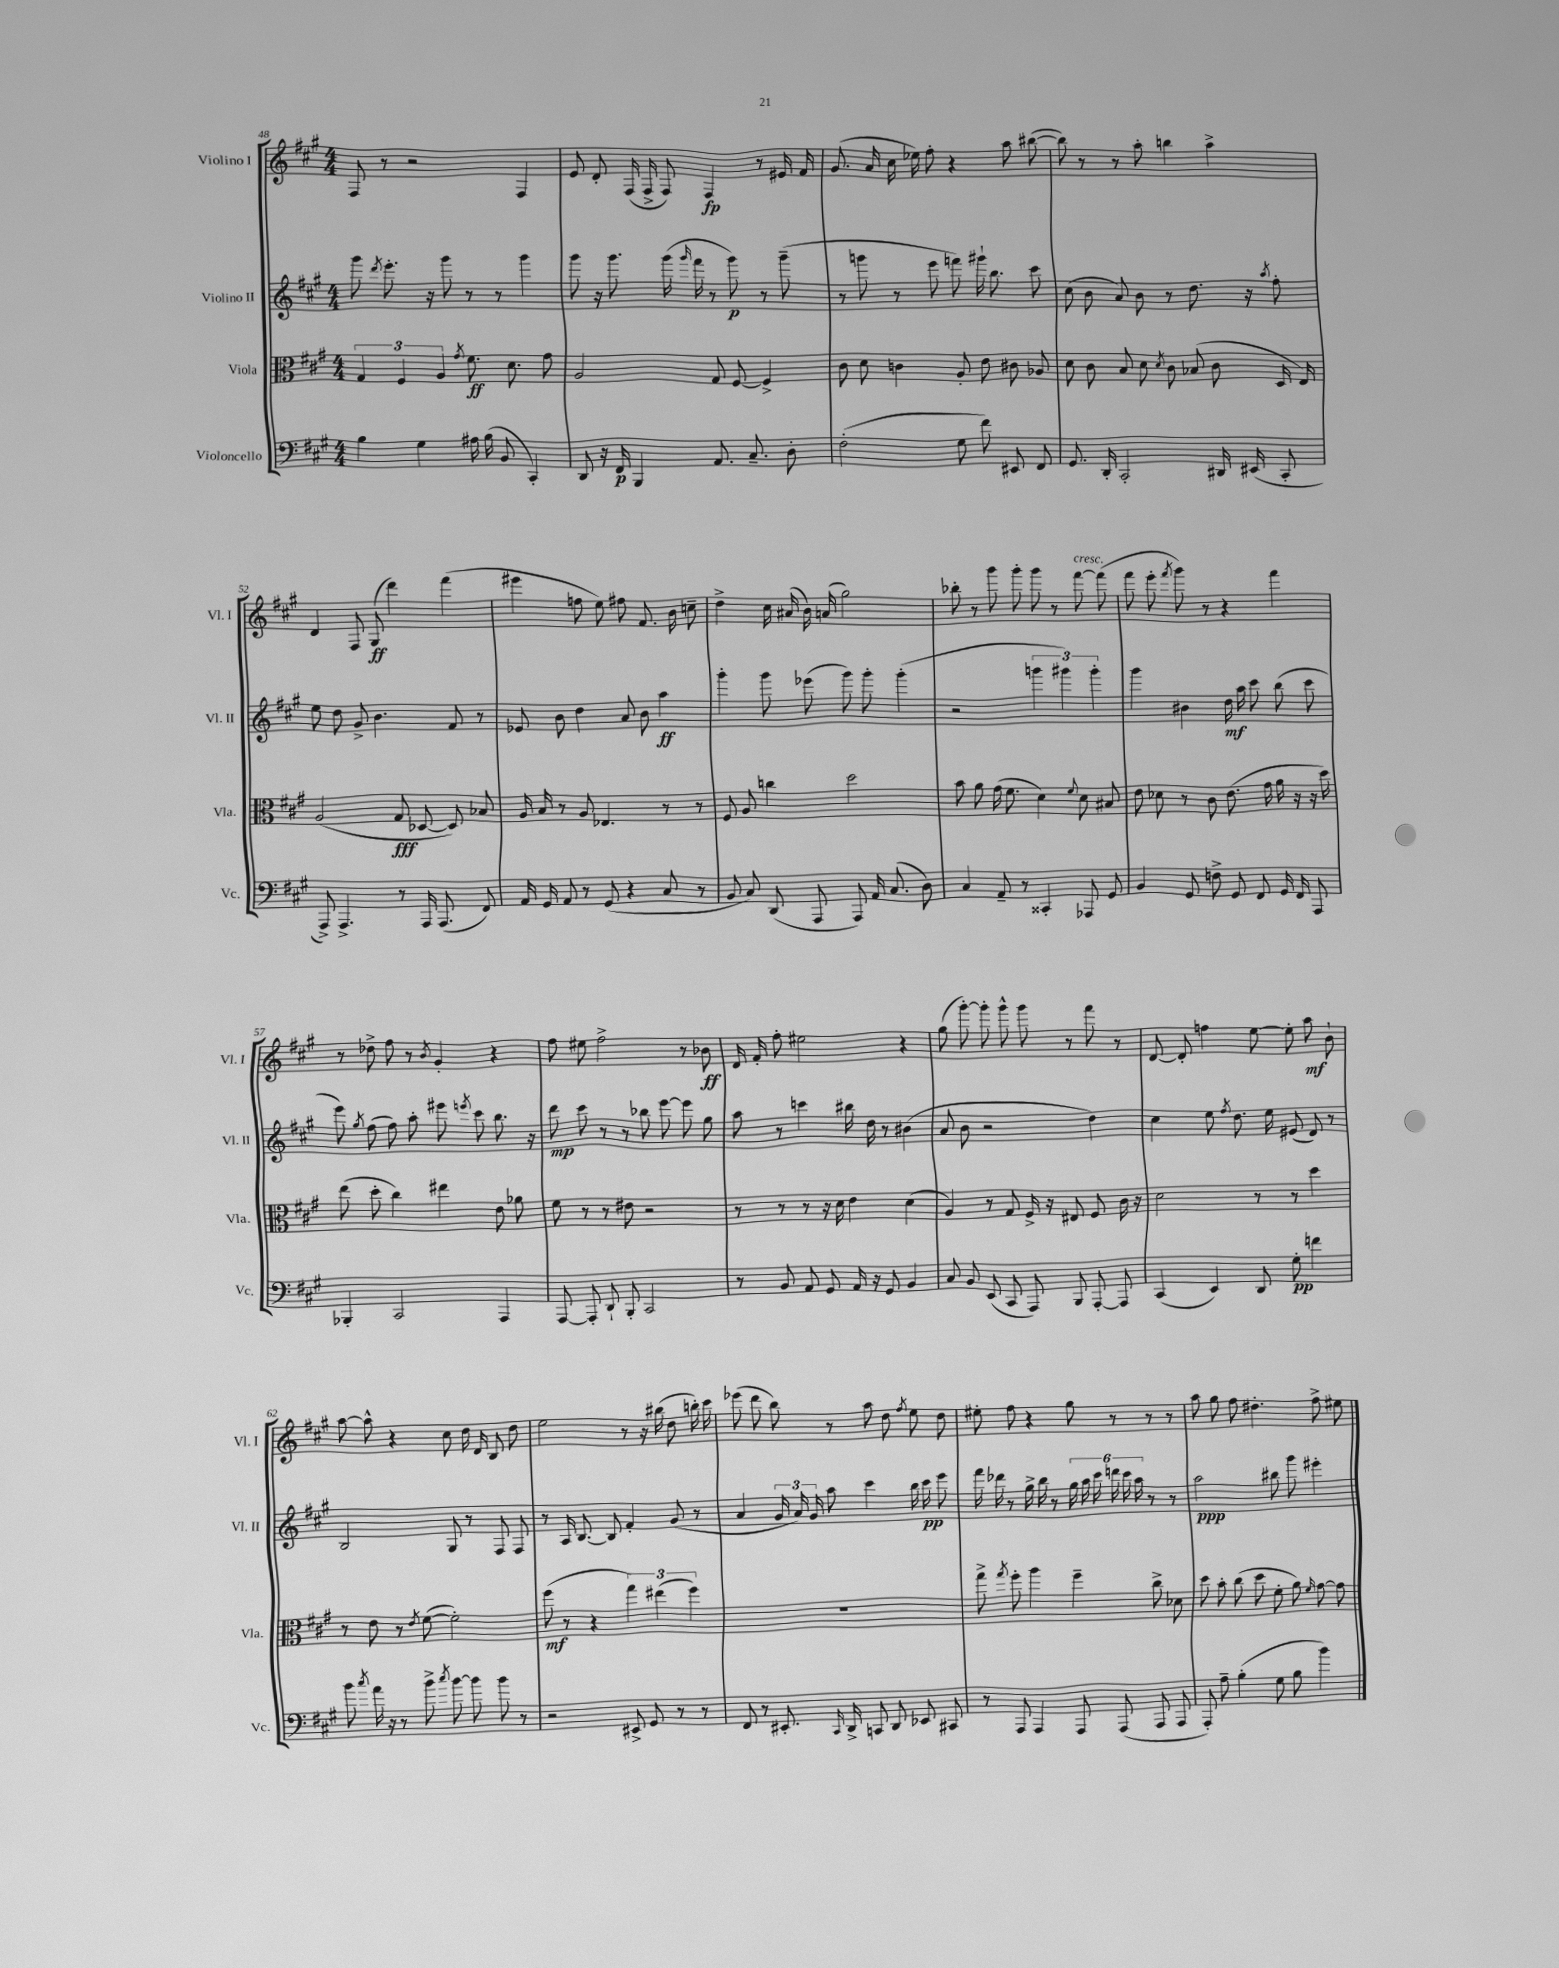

**kern	**dynam	**kern	**dynam	**kern	**dynam	**kern	**dynam
*part4	*part4	*part3	*part3	*part2	*part2	*part1	*part1
*staff4	*staff4	*staff3	*staff3	*staff2	*staff2	*staff1	*staff1
*I"Violoncello	*	*I"Viola	*	*I"Violino II	*	*I"Violino I	*
*I'Vc.	*	*I'Vla.	*	*I'Vl. II	*	*I'Vl. I	*
*clefF4	*	*clefC3	*	*clefG2	*	*clefG2	*
*k[f#c#g#]	*	*k[f#c#g#]	*	*k[f#c#g#]	*	*k[f#c#g#]	*
*M4/4	*	*M4/4	*	*M4/4	*	*M4/4	*
=48	=48	=48	=48	=48	=48	=48	=48
4B\	.	6G#/	.	8ggg#\	.	8F#/	.
.	.	.	.	8qddd/	.	.	.
.	.	.	.	8.eee'\	.	8r	.
.	.	6F#/	.	.	.	.	.
4G#\	.	.	.	.	.	2r	.
.	.	.	.	16r	.	.	.
.	.	6A/	.	.	.	.	.
.	.	.	.	8ggg#\	.	.	.
.	.	8qg#/	.	.	.	.	.
16A#X\	.	8.f#\	ff	8r	.	.	.
(16B\	.	.	.	.	.	.	.
8BB/	.	.	.	8r	.	.	.
.	.	8.d\	.	.	.	.	.
4CC#'/)	.	.	.	4ggg#\	.	4F#/	.
.	.	8g#\	.	.	.	.	.
=49	=49	=49	=49	=49	=49	=49	=49
8DD/	.	2A/	.	8ggg#\	.	8e/	.
16r	.	.	.	16r	.	8d'/	.
16FF#/	p	.	.	8.ggg#\	.	.	.
4BBB/	.	.	.	.	.	(16F#/	.
.	.	.	.	.	.	16F#^/	.
.	.	.	.	(16ggg#\	.	8F#/)	.
.	.	.	.	16qqggg#/	.	.	.
.	.	.	.	16fff#\	.	.	.
8.AA/	.	8G#/	.	8r	.	4F#/	fp
.	.	[8F#/	.	8ggg#\)	p	.	.
8.C#~/	.	.	.	.	.	.	.
.	.	4F#^/]	.	8r	.	8r	.
8D'\	.	.	.	(8ggg#~\	.	16e#X/	.
.	.	.	.	.	.	16f#/	.
=50	=50	=50	=50	=50	=50	=50	=50
(2F#'\	.	8c#\	.	8r	.	(8.g#/	.
.	.	8d\	.	8gggn\	.	.	.
.	.	.	.	.	.	16a/	.
.	.	4cn\	.	8r	.	16cc#\	.
.	.	.	.	.	.	16ee-X\)	.
.	.	.	.	8eee\	.	8ff#'\	.
8G#\	.	8A'/	.	8fffn\)	.	4r	.
8f#\)	.	8e\	.	16ggg#X`\	.	.	.
.	.	.	.	8.bb\	.	.	.
8EE#X/	.	8c#X\	.	.	.	8aa\	.
8FF#/	.	8A-X/	.	8ccc#\	.	([8bb#X\	.
=51	=51	=51	=51	=51	=51	=51	=51
8.GG#/	.	8d\	.	(8cc#\	.	8bb#\])	.
.	.	8c#\	.	8b\	.	8r	.
16DD'/	.	.	.	.	.	.	.
2CC#'/	.	8B/	.	8a/)	.	8r	.
.	.	8d\	.	8b\	.	8aa'\	.
.	.	8qd/	.	.	.	.	.
.	.	8c#\	.	8r	.	4bbn\	.
.	.	(8B-X/	.	8.dd\	.	.	.
16DD#X/	.	8c#\	.	.	.	4aa^\	.
(16EE#X/	.	.	.	16r	.	.	.
.	.	.	.	8qaa/	.	.	.
8CC#'/	.	16D/	.	8ff#'\	.	.	.
.	.	16E/)	.	.	.	.	.
!!LO:LB:g=z
=52	=52	=52	=52	=52	=52	=52	=52
8AAA^/)	.	(2A/	.	8ee\	.	4d/	.
4.AAA^/	.	.	.	8dd\	.	.	.
.	.	.	.	8g#^/	.	8F#/	.
.	.	.	.	4.b\	.	(8G#/	ff
8r	.	8G#/	fff	.	.	4ddd\)	.
16AAA/	.	[8D-X/	.	.	.	.	.
(8.AAA/	.	.	.	.	.	.	.
.	.	8D-/])	.	8f#/	.	(4fff#\	.
8FF#/)	.	8B-X/	.	8r	.	.	.
=53	=53	=53	=53	=53	=53	=53	=53
16AA/	.	16A/	.	8e-X/	.	4eee#X\	.
16GG#/	.	16B/	.	.	.	.	.
8AA/	.	8r	.	8b\	.	.	.
8r	.	8A/	.	4dd\	.	8ffn\	.
(8GG#/	.	4.E-X/	.	.	.	8ee\)	.
4r	.	.	.	8a/	.	8ff#X\	.
.	.	.	.	8b\	.	8.f#/	.
8C#/	.	8r	.	4aa\	ff	.	.
.	.	.	.	.	.	16b\	.
8r	.	8r	.	.	.	8ccn~\	.
=54	=54	=54	=54	=54	=54	=54	=54
8BB/	.	8F#/	.	4ggg#'\	.	4dd^\	.
8C#/)	.	8A/	.	.	.	.	.
(8DD/	.	4ccn\	.	8ggg#\	.	16cc#\	.
.	.	.	.	.	.	(16a#X/	.
8AAA/	.	.	.	(8eee-X\	.	16b\)	.
.	.	.	.	.	.	(16an/	.
8AAA/)	.	2dd\	.	8ggg#\)	.	2gg#\)	.
16AA/	.	.	.	8ggg#'\	.	.	.
(8.C#/	.	.	.	.	.	.	.
.	.	.	.	(4ggg#'\	.	.	.
8D\)	.	.	.	.	.	.	.
=55	=55	=55	=55	=55	=55	=55	=55
4C#/	.	8b\	.	2r	.	8bb-X'\	.
.	.	8a\	.	.	.	8r	.
8AA~/	.	(16g#\	.	.	.	8ggg#\	.
.	.	8.f#\	.	.	.	.	.
8r	.	.	.	.	.	8ggg#'\	.
4CC##X'/	.	4d\)	.	6gggn\	.	8ggg#\	.
.	.	.	.	.	.	8r	.
.	.	.	.	6ggg#X\)	.	.	.
.	.	8qqf#/	.	.	.	.	.
!	!	!	!	!	!	!LO:TX:a:i:t=cresc.	!
8AAA-X/	.	8d\	.	.	.	[8fff#\	.
.	.	.	.	6ggg#'\	.	.	.
8GG#/	.	8B#X/	.	.	.	(8fff#\]	.
=56	=56	=56	=56	=56	=56	=56	=56
4BB/	.	8e\	.	4ggg#\	.	8fff#\	.
.	.	8d-X\	.	.	.	8eee'\	.
.	.	.	.	.	.	8qfff#/	.
8GG#/	.	8r	.	4b#X\	.	8ggg#\)	.
8Fn^\	.	8c#\	.	.	.	8r	.
8GG#/	.	(8.e\	.	16dd\	mf	4r	.
.	.	.	.	16aa\	.	.	.
8FF#/	.	.	.	8ccc#\	.	.	.
.	.	16g#\	.	.	.	.	.
16GG#/	.	16a\	.	(8bb\	.	4fff#\	.
16FF#/	.	16r	.	.	.	.	.
8AAA/	.	16r	.	8ccc#\	.	.	.
.	.	16dd\)	.	.	.	.	.
!!LO:LB:g=z
=57	=57	=57	=57	=57	=57	=57	=57
4BBB-X'/	.	(8ee\	.	8eee\)	.	8r	.
.	.	.	.	8qgg#/	.	.	.
.	.	8dd'\	.	(8ff#\	.	8dd-X^\	.
2CC#/	.	4cc#\)	.	8ff#\)	.	8ff#\	.
.	.	.	.	8aa'\	.	8r	.
.	.	.	.	.	.	8qb/	.
.	.	4ee#X\	.	8eee#X\	.	4g#'/	.
.	.	.	.	8qeeen/	.	.	.
.	.	.	.	8ccc#\	.	.	.
4AAA/	.	8e\	.	8.bb\	.	4r	.
.	.	8a-X\	.	.	.	.	.
.	.	.	.	16r	.	.	.
=58	=58	=58	=58	=58	=58	=58	=58
[8AAA/	.	8f#\	.	8ddd\	mp	8ff#\	.
8AAA'/]	.	8r	.	8ccc#\	.	8ee#X\	.
8DD`/	.	8r	.	8r	.	2ff#^\	.
8BBB'/	.	8e#X\	.	8r	.	.	.
2CC#/	.	2r	.	8bb-X\	.	.	.
.	.	.	.	[8eee\	.	.	.
.	.	.	.	8eee\]	.	8r	.
.	.	.	.	8gg#\	.	8b-X\	ff
=59	=59	=59	=59	=59	=59	=59	=59
8r	.	8r	.	8aa\	.	16d/	.
.	.	.	.	.	.	16f#'/	.
8BB/	.	8r	.	8r	.	8ff#'\	.
8AA/	.	8r	.	4cccn\	.	2ee#X\	.
8GG#/	.	16r	.	.	.	.	.
.	.	16d\	.	.	.	.	.
16AA/	.	4e\	.	16bb#X\	.	.	.
16r	.	.	.	16dd\	.	.	.
8GG#/	.	.	.	8r	.	.	.
4BB/	.	(4d\	.	(4b#X\	.	4r	.
=60	=60	=60	=60	=60	=60	=60	=60
8C#/	.	4A/)	.	8a/	.	(8gg#\	.
8BB/	.	.	.	8b\	.	[8ggg#'\)	.
(8EE/	.	8r	.	2r	.	8ggg#'\]	.
8CC#/	.	8G#/	.	.	.	8ggg#^^\	.
8AAA/)	.	16F#^/	.	.	.	8ggg#\	.
.	.	16r	.	.	.	.	.
8BBB/	.	8E#X/	.	.	.	8r	.
[8AAA'/	.	8F#/	.	4dd\)	.	8fff#\	.
8AAA/]	.	16c#\	.	.	.	8r	.
.	.	16r	.	.	.	.	.
=61	=61	=61	=61	=61	=61	=61	=61
(4CC#/	.	2d\	.	4cc#\	.	[8d/	.
.	.	.	.	.	.	8d'/]	.
4EE/)	.	.	.	8ee\	.	4ffn\	.
.	.	.	.	8qff#/	.	.	.
.	.	.	.	8.dd\	.	.	.
8DD/	.	8r	.	.	.	[8ee\	.
.	.	.	.	16ee\	.	.	.
8G#'\	pp	8r	.	(8e#X/	.	8ee'\]	.
4fn\	.	4dd\	.	8d/)	.	8aa\	mf
.	.	.	.	8r	.	8b`\	.
!!LO:LB:g=z
=62	=62	=62	=62	=62	=62	=62	=62
8b\	.	8r	.	2B/	.	[8aa\	.
8qcc#/	.	.	.	.	.	.	.
16a\	.	8e\	.	.	.	8aa^^\]	.
16r	.	.	.	.	.	.	.
8r	.	8r	.	.	.	4r	.
.	.	8qe/	.	.	.	.	.
8b^\	.	([8f#\	.	.	.	.	.
8qcc#/	.	.	.	.	.	.	.
[8b\	.	2f#'\])	.	8G#/	.	8cc#\	.
8b\]	.	.	.	8r	.	16dd\	.
.	.	.	.	.	.	16d/	.
8b\	.	.	.	8F#/	.	8B/	.
8r	.	.	.	8F#/	.	8dd\	.
=63	=63	=63	=63	=63	=63	=63	=63
2r	.	(8ff#\	mf	8r	.	2ee\	.
.	.	8r	.	16A/	.	.	.
.	.	.	.	[8.B/	.	.	.
.	.	4r	.	.	.	.	.
.	.	.	.	8B/]	.	.	.
8EE#X^/	.	6gg#\)	.	4f#'/	.	8r	.
8GG#/	.	.	.	.	.	16r	.
.	.	(6ee#X\	.	.	.	.	.
.	.	.	.	.	.	(16bb#X\	.
8r	.	.	.	(8g#/	.	8dd\	.
.	.	6ff#\)	.	.	.	.	.
8r	.	.	.	8r	.	16bbn'\)	.
.	.	.	.	.	.	16ccc#\	.
=64	=64	=64	=64	=64	=64	=64	=64
8FF#/	.	1r	.	4a/	.	(8eee-X\	.
8r	.	.	.	.	.	8ddd\	.
8.EE#X'/	.	.	.	24g#/	.	8bb\)	.
.	.	.	.	24a/)	.	.	.
.	.	.	.	24g#/	.	.	.
.	.	.	.	8aa\	.	8r	.
16qqCC#/	.	.	.	.	.	.	.
16DD^/	.	.	.	.	.	.	.
8CCn/	.	.	.	4ccc#\	.	8aa\	.
8DD/	.	.	.	.	.	8dd\	.
.	.	.	.	.	.	8qff#/	.
8EE-X/	.	.	.	16bb\	.	8ee\	.
.	.	.	.	16ccc#\	pp	.	.
8CC#X/	.	.	.	8eee\	.	8dd\	.
=65	=65	=65	=65	=65	=65	=65	=65
8r	.	8gg#^\	.	16fff#\	.	8ee#X'\	.
.	.	.	.	16ddd-X\	.	.	.
.	.	8qgg#/	.	.	.	.	.
8AAA/	.	8ff#'\	.	8r	.	8ff#\	.
4AAA/	.	4aa\	.	16gg#^\	.	4r	.
.	.	.	.	16bb\	.	.	.
.	.	.	.	8r	.	.	.
8AAA/	.	4ff#~\	.	24gg#\	.	8gg#\	.
.	.	.	.	24aa\	.	.	.
.	.	.	.	24ccc#\	.	.	.
(8AAA/	.	.	.	24dddn\	.	8r	.
.	.	.	.	24ccc#\	.	.	.
.	.	.	.	24aa\	.	.	.
8AAA/	.	8cc#^\	.	8r	.	8r	.
8AAA/	.	8d-X\	.	8r	.	8r	.
=66	=66	=66	=66	=66	=66	=66	=66
8AAA'/)	.	8dd\	.	2aa\	ppp	8aa\	.
8A~\	.	8b'\	.	.	.	8gg#\	.
(4B'\	.	(8cc#\	.	.	.	8ff#\	.
.	.	8dd\	.	.	.	4.dd#X'\	.
8G#\	.	8f#'\	.	8bb#X\	.	.	.
8B\	.	8a\)	.	8ggg#\	.	.	.
.	.	16qqf#/	.	.	.	.	.
4b\)	.	[8g#\	.	4eee#X'\	.	8ff#^\	.
.	.	8g#\]	.	.	.	8ee#X\	.
==	==	==	==	==	==	==	==
*-	*-	*-	*-	*-	*-	*-	*-
